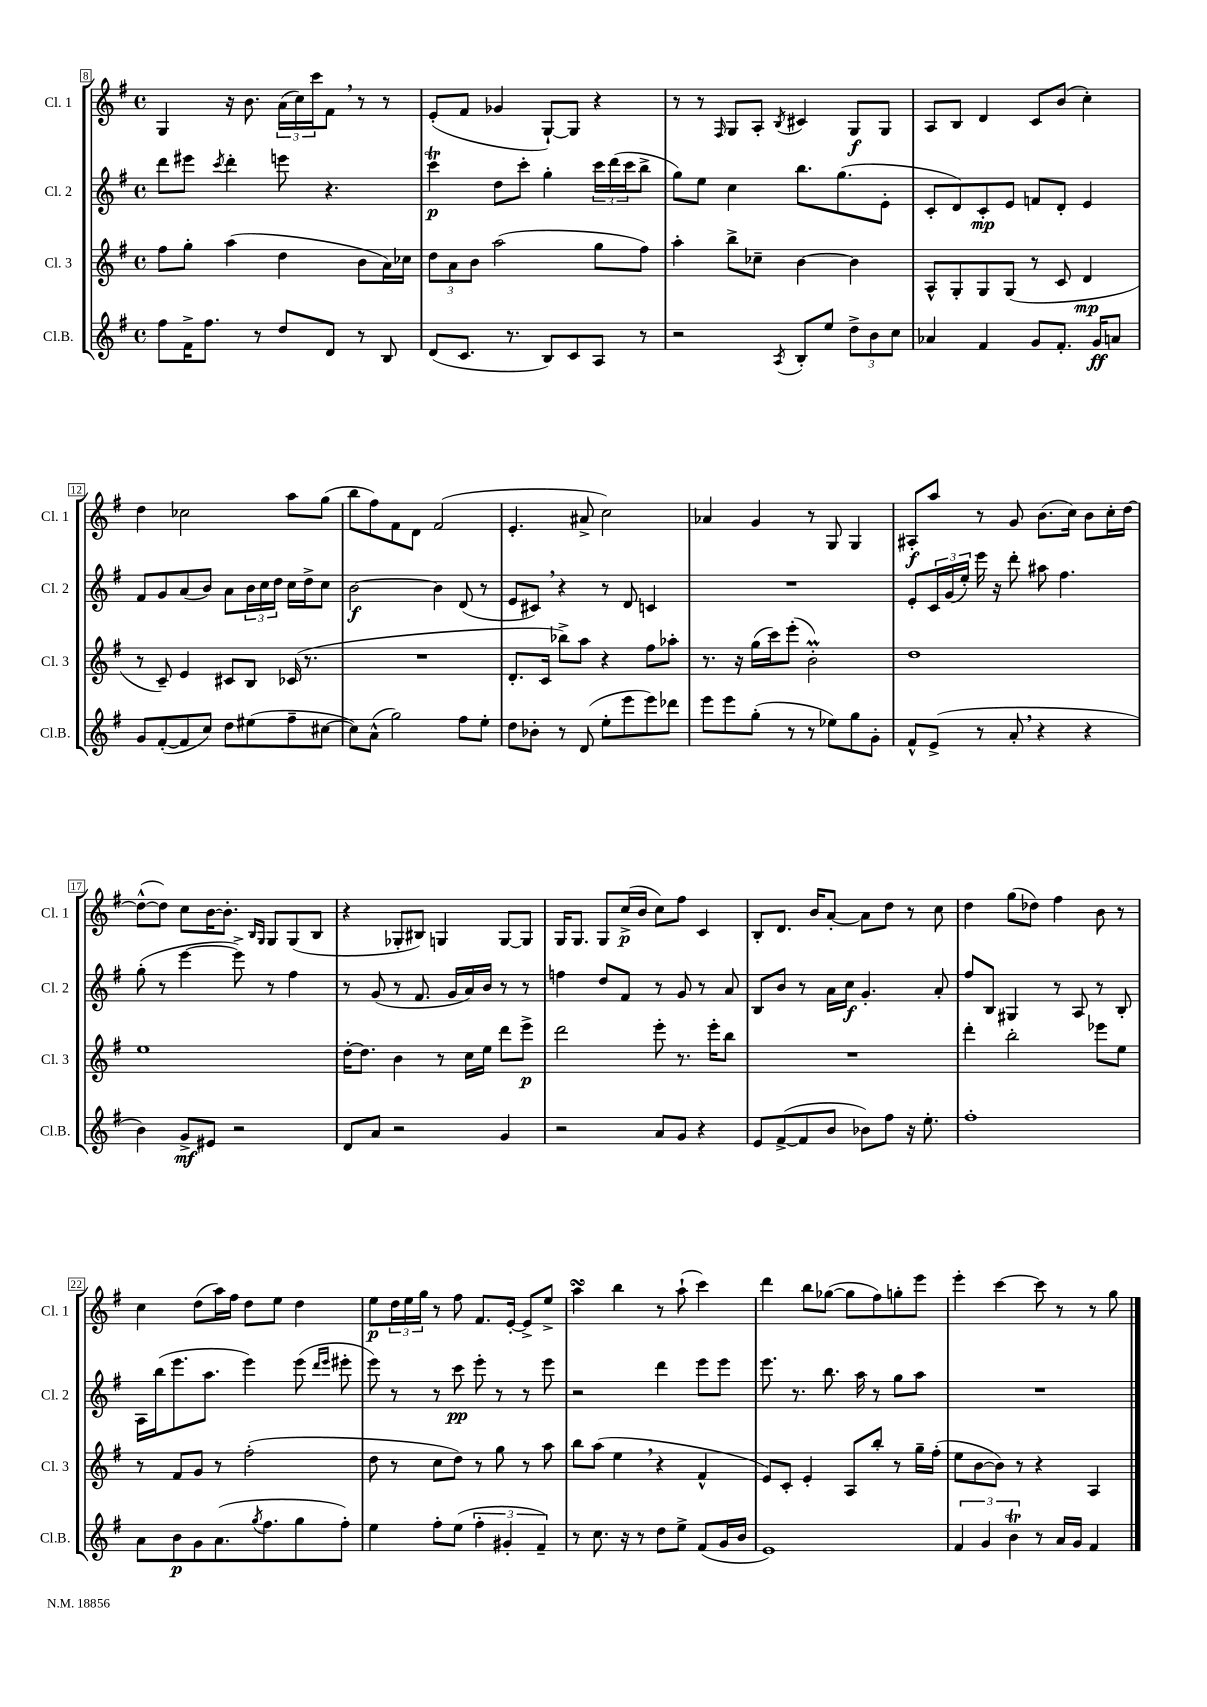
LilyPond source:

<<
\new StaffGroup <<
\new Staff = "s0" \with { instrumentName = "Cl. 1" shortInstrumentName = "Cl. 1" } {
    \clef treble \key g \major \defaultTimeSignature \time 4/4
    g4 r16 b'8. \tuplet 3/2 { a'16( c''16) c'''16 } fis'8 \breathe r8 r8 |
    e'8-.( fis'8 ges'4 g8~-!) g8 r4 |
    r8 r8 \grace { fis16 } g8 a8-. \acciaccatura { b8 } cis'4 g8\f g8 |
    a8 b8 d'4 c'8 b'8( c''4-.) |
    d''4 ces''2 a''8 g''8( |
    b''8 fis''8) fis'8 d'8 fis'2( |
    e'4.-. ais'8-> c''2) |
    aes'4 g'4 r8 g8 g4 |
    ais8-.\f a''8 r8 g'8 b'8.( c''16) b'8 c''16-. d''16~ |
    d''8~-^( d''8) c''8 b'16~ b'8.-. \grace { b16 g16 } g8 g8( b8 |
    r4 ges8-. bis8) g4 g8~ g8 |
    g16 g8. g8 c''16->\p( b'16 c''8) fis''8 c'4 |
    b8-. d'8. b'16 a'8~-. a'8 d''8 r8 c''8 |
    d''4 g''8( des''8) fis''4 b'8 r8 |
    c''4 d''8( a''16) fis''16 d''8 e''8 d''4 |
    e''8\p \tuplet 3/2 { d''16 e''16 g''16 } r8 fis''8 fis'8. e'16~-. e'8-> e''8-> |
    a''4\turn b''4 r8 a''8-!( c'''4) |
    d'''4 b''8 ges''8~( ges''8 fis''8) g''8-. e'''8 |
    e'''4-. c'''4~ c'''8 r8 r8 g''8 \bar "|." |
}
\new Staff = "s1" \with { instrumentName = "Cl. 2" shortInstrumentName = "Cl. 2" } {
    \clef treble \key g \major \defaultTimeSignature \time 4/4
    d'''8 eis'''8 \acciaccatura { c'''8 } d'''4-. e'''8 r4. |
    c'''4\trill\p d''8 c'''8-. g''4-. \tuplet 3/2 { c'''16 d'''16( c'''16 } b''8-> |
    g''8) e''8 c''4 b''8. g''8.( e'8-. |
    c'8-. d'8) c'8-.\mp e'8 f'8 d'8-. e'4 |
    fis'8 g'8 a'8( b'8) a'8 \tuplet 3/2 { b'16 c''16 d''16 } c''16 d''16-> c''8 |
    b'2~\f b'4 d'8( r8 |
    e'8 cis'8) \breathe r4 r8 d'8 c'4 |
    R1 |
    e'8-. \tuplet 3/2 { c'16 g'16( e''16-.) } e'''16 r16 d'''8-. ais''8 fis''4. |
    g''8-.( r8 e'''4~ e'''8->) r8 fis''4 |
    r8 g'8( r8 fis'8. g'16 a'16) b'16 r8 r8 |
    f''4 d''8 fis'8 r8 g'8 r8 a'8 |
    b8 b'8 r8 a'16 c''16\f g'4.-. a'8-. |
    fis''8 b8 gis4 r8 a8 r8 b8-. |
    a16 b''16( e'''8. a''8. e'''4) e'''8( \grace { d'''16 e'''16 } eis'''8-. |
    e'''8) r8 r8 c'''8\pp e'''8-. r8 r8 e'''8 |
    r2 d'''4 e'''8 e'''8 |
    e'''8. r8. b''8. a''16 r8 g''8 a''8 |
    R1 \bar "|." |
}
\new Staff = "s2" \with { instrumentName = "Cl. 3" shortInstrumentName = "Cl. 3" } {
    \clef treble \key g \major \defaultTimeSignature \time 4/4
    fis''8 g''8-. a''4( d''4 b'8 a'16) ces''16 |
    \tuplet 3/2 { d''8 a'8 b'8 } a''2( g''8 fis''8) |
    a''4-. b''8-> ces''8-- b'4~ b'4 |
    a8-^ g8-. g8 g8( r8 c'8 d'4\mp |
    r8 c'8--) e'4 cis'8 b8 ces'16( r8. |
    R1 |
    d'8.-. c'16 bes''8->) a''8 r4 fis''8 aes''8-. |
    r8. r16 g''16( c'''16) e'''8-.( b'2-.\prall) |
    d''1 |
    e''1 |
    d''16~-. d''8. b'4 r8 c''16 e''16 d'''8 e'''8->\p |
    d'''2 e'''8-. r8. e'''16-. b''8 |
    R1 |
    d'''4-. b''2-. ees'''8 e''8 |
    r8 fis'8 g'8 r8 fis''2-.( |
    d''8 r8 c''8 d''8) r8 g''8 r8 a''8 |
    b''8 a''8( e''4 \breathe r4 fis'4-^ |
    e'8) c'8-. e'4-. a8 b''8-. r8 g''16-- fis''16-.( |
    e''8 b'8~ b'8) r8 r4 a4 \bar "|." |
}
\new Staff = "s3" \with { instrumentName = "Cl.B." shortInstrumentName = "Cl.B." } {
    \clef treble \key g \major \defaultTimeSignature \time 4/4
    fis''8 fis'16-> fis''8. r8 d''8 d'8 r8 b8 |
    d'8( c'8. r8. b8) c'8 a8 r8 |
    r2 \acciaccatura { a8 } b8-. e''8 \tuplet 3/2 { d''8-> b'8 c''8 } |
    aes'4 fis'4 g'8 fis'8.-. g'16\ff a'8 |
    g'8 fis'8~-.( fis'8 c''8) d''8 eis''8( fis''8-- cis''8~ |
    cis''8) a'8-^( g''2) fis''8 e''8-. |
    d''8 bes'8-. r8 d'8( e''8-. e'''8 e'''8) des'''8 |
    e'''8 e'''8 g''8-.( r8 r8 ees''8) g''8 g'8-. |
    fis'8-^ e'8->( r8 a'8-. \breathe r4 r4 |
    b'4) g'8->\mf eis'8 r2 |
    d'8 a'8 r2 g'4 |
    r2 a'8 g'8 r4 |
    e'8 fis'8~->( fis'8 b'8 bes'8) fis''8 r16 e''8.-. |
    fis''1-. |
    a'8 b'8\p g'8 a'8.( \acciaccatura { g''8 } fis''8. g''8 fis''8-.) |
    e''4 fis''8-. e''8( \tuplet 3/2 { fis''4-. gis'4-. fis'4--) } |
    r8 c''8. r16 r8 d''8 e''8-> fis'8( g'16 b'16 |
    e'1) |
    \tuplet 3/2 { fis'4 g'4 b'4\trill } r8 a'16 g'16 fis'4 \bar "|." |
}
>>
>>
\layout { \context { \Score currentBarNumber = #8 \override BarNumber.stencil = #(make-stencil-boxer 0.1 0.3 ly:text-interface::print) } }
